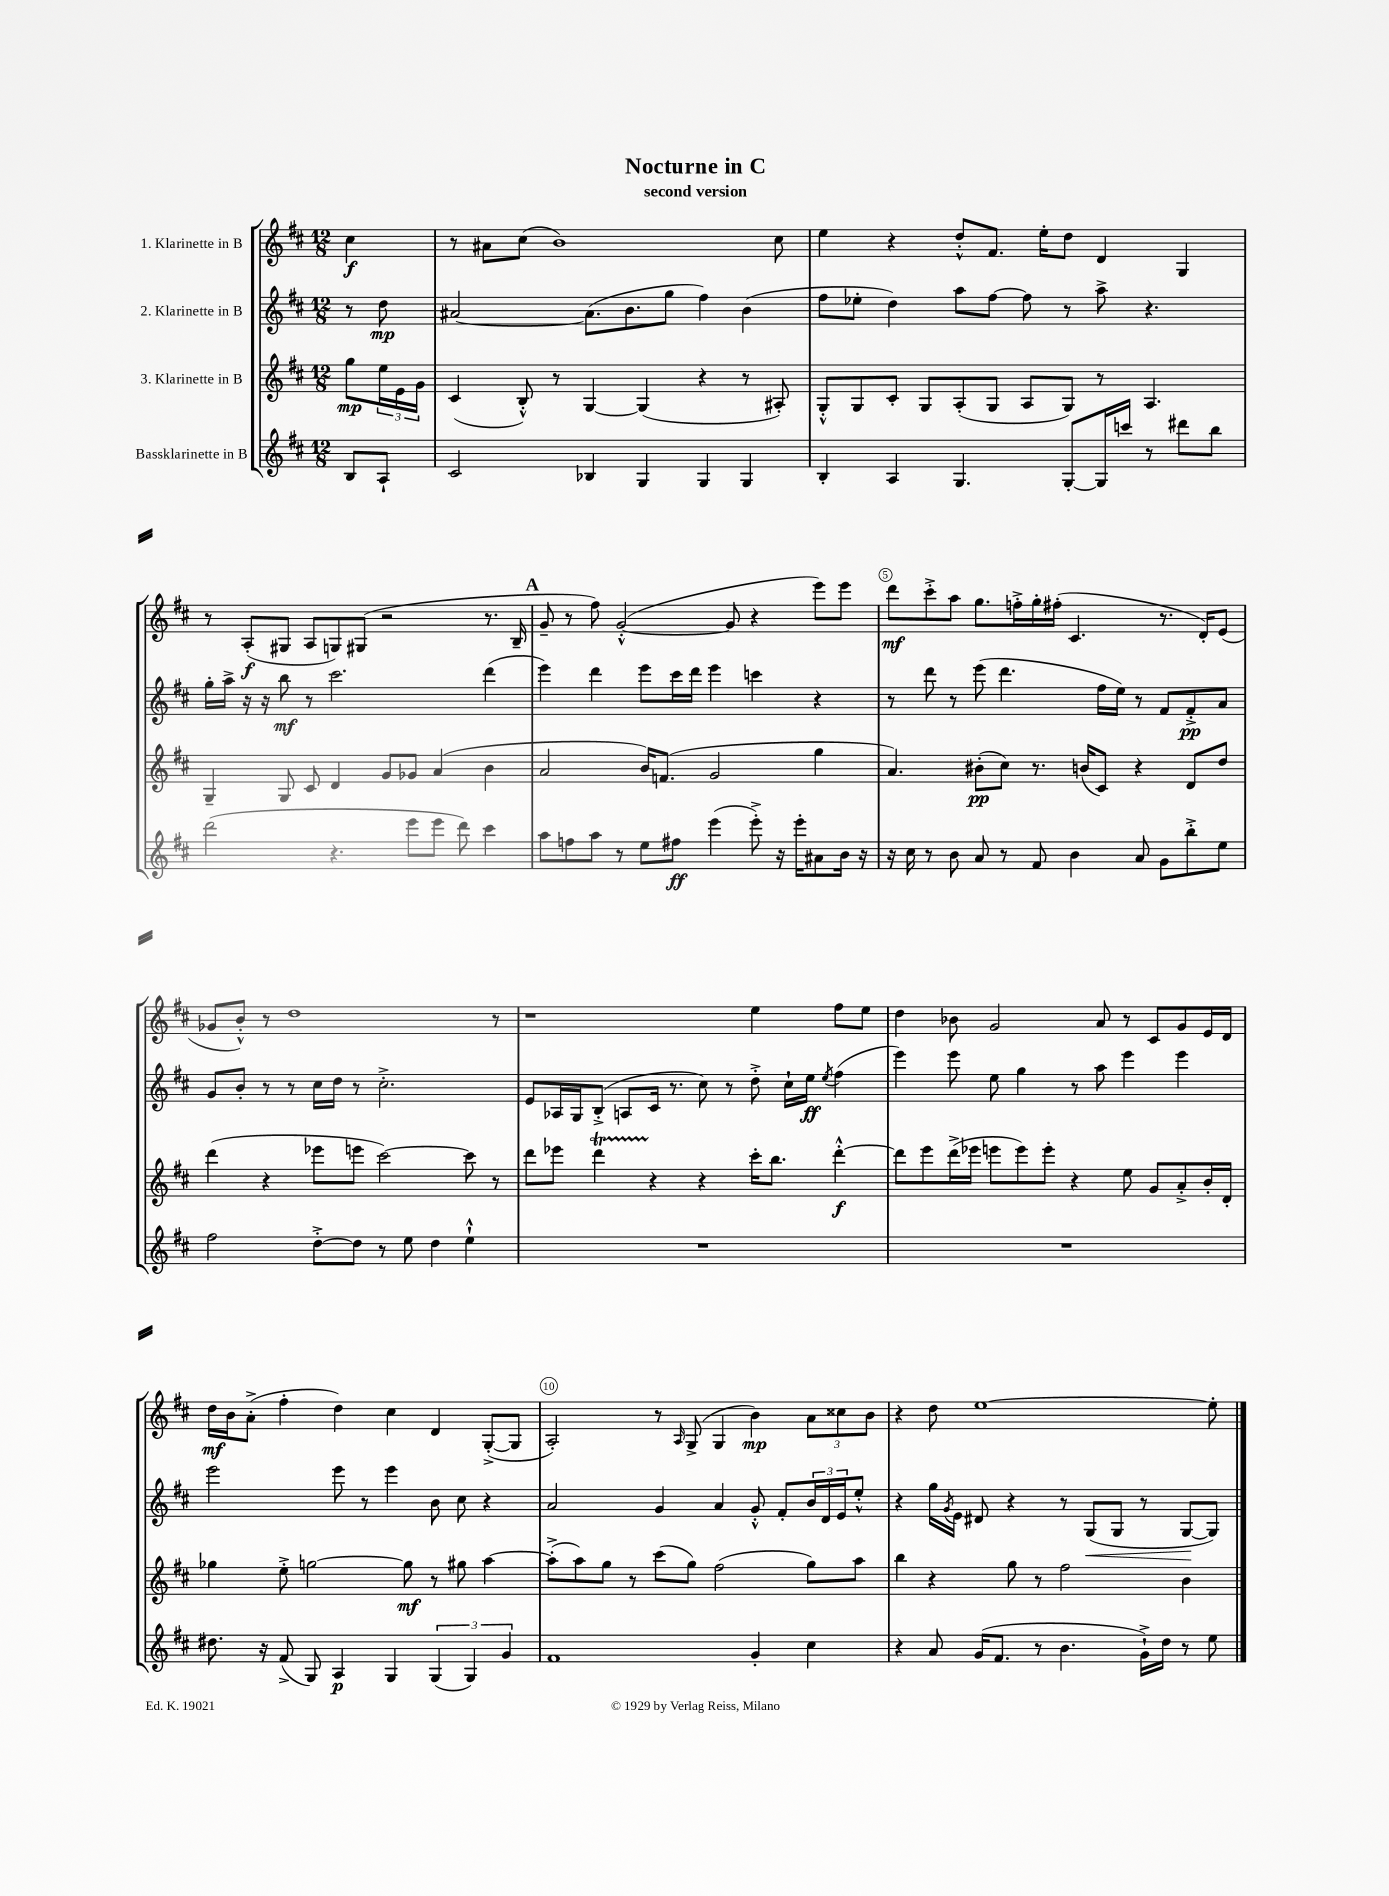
\header { title = "Nocturne in C" subtitle = "second version" }
<<
\new StaffGroup <<
\new Staff = "s0" \with { instrumentName = "1. Klarinette in B" } {
    \clef treble \key d \major \numericTimeSignature \time 12/8 \partial 4
    cis''4\f |
    r8 ais'8 cis''8( b'1) cis''8 |
    e''4 r4 d''8-.-^ fis'8. e''16-. d''8 d'4 g4 |
    r8 a8-.\f( gis8 a8 g8) gis8( r2 r8. b16-- |
    \mark \markup { \bold "A" } g'8-- r8 fis''8) g'2~-.-^( g'8 r4 e'''8) e'''8 |
    d'''8\mf cis'''8-.-> a''8 g''8. f''16-.-> g''16-. fis''16-.( cis'4. r8. d'16-.) e'8( |
    ges'8 b'8-.-^) r8 d''1 r8 |
    r1 e''4 fis''8 e''8 |
    d''4 bes'8 g'2 a'8 r8 cis'8 g'8 e'16 d'16 |
    d''16\mf b'16 a'8-.->( fis''4-. d''4) cis''4 d'4 g8~-.->( g8 |
    a2-.) r8 \grace { a16 } g8->( g4 b'4\mp) \tuplet 3/2 { a'8 cisis''8 b'8 } |
    r4 d''8 e''1~ e''8-. \bar "|." |
}
\new Staff = "s1" \with { instrumentName = "2. Klarinette in B" } {
    \clef treble \key d \major \numericTimeSignature \time 12/8 \partial 4
    r8 d''8\mp |
    ais'2~ ais'8.( b'8. g''8 fis''4) b'4( |
    fis''8 ees''8-. d''4) a''8 fis''8~ fis''8 r8 a''8-> r4. |
    g''16-. a''16-> r16 r16 b''8\mf r8 cis'''2. d'''4( |
    \mark \markup { \bold "A" } e'''4) d'''4 e'''8 cis'''16 d'''16 e'''4 c'''4 r4 |
    r8 d'''8 r8 e'''8( d'''4. fis''16 e''16) r8 fis'8 fis'8-.->\pp a'8 |
    g'8 b'8-. r8 r8 cis''16 d''16 r8 cis''2.-.-> |
    e'8 aes16 g16 b8-.->( a8 cis'16 r8. cis''8) r8 d''8-.-> cis''16-! e''16\ff \acciaccatura { e''8 } fis''4( |
    e'''4) e'''8 e''8 g''4 r8 a''8 e'''4 e'''4 |
    e'''2 e'''8 r8 e'''4 b'8 cis''8 r4 |
    a'2 g'4 a'4 g'8-.-^ fis'8-. \tuplet 3/2 { b'16 d'16 e'16 } e''8-.-^ |
    r4 g''16 \acciaccatura { g'8 } e'16 dis'8 r4 r8 g8\<( g8 r8 g8~\! g8) \bar "|." |
}
\new Staff = "s2" \with { instrumentName = "3. Klarinette in B" } {
    \clef treble \key d \major \numericTimeSignature \time 12/8 \partial 4
    g''8\mp \tuplet 3/2 { e''16 e'16 g'16 } |
    cis'4( b8-.-^) r8 g4~ g4( r4 r8 ais8-.) |
    g8-.-^ g8 cis'8-. g8 a8-.( g8 a8 g8) r8 a4. |
    g4-- g8 cis'8 d'4 g'8 ges'8 a'4( b'4 |
    \mark \markup { \bold "A" } a'2 b'16) f'8.( g'2 g''4 |
    a'4.) bis'8-.\pp( cis''8) r8. b'16( cis'8) r4 d'8 d''8 |
    d'''4( r4 ees'''8 e'''8 cis'''2~) cis'''8 r8 |
    d'''8 ees'''8 d'''4\startTrillSpan r4\stopTrillSpan r4 cis'''16-. b''8. d'''4~-.-^\f |
    d'''8 e'''8 d'''16->( ees'''16 e'''8 e'''8) e'''8-. r4 e''8 g'8 a'8-.-> b'16-. d'16-. |
    ges''4 e''8-.-> g''2~ g''8\mf r8 gis''8 a''4~ |
    a''8-.->( a''8) g''8 r8 cis'''8( g''8) fis''2( g''8) a''8 |
    b''4 r4 g''8 r8 fis''2 b'4 \bar "|." |
}
\new Staff = "s3" \with { instrumentName = "Bassklarinette in B" } {
    \clef treble \key d \major \numericTimeSignature \time 12/8 \partial 4
    b8 a8-! |
    cis'2 bes4 g4 g4 g4 |
    b4-. a4 g4. g8~-. g16 c'''16 r8 dis'''8 b''8 |
    d'''2( r4. e'''8 e'''8 d'''8) cis'''4 |
    \mark \markup { \bold "A" } a''8 f''8 a''8 r8 e''8 fis''8\ff e'''4( e'''8-.->) r16 e'''16-. ais'8 b'16 r16 |
    r16 cis''16 r8 b'8 a'8 r8 fis'8 b'4 a'8 g'8 b''8-.-> e''8 |
    fis''2 d''8~-.-> d''8 r8 e''8 d''4 e''4-!-^ |
    R1. |
    R1. |
    dis''8. r16 fis'8->( g8) a4\p g4 \tuplet 3/2 { g4( g4) g'4 } |
    fis'1 g'4-. cis''4 |
    r4 a'8 g'16( fis'8. r8 b'4. g'16-!->) d''16 r8 e''8 \bar "|." |
}
>>
>>
\layout { \context { \Score \override BarNumber.break-visibility = ##(#f #t #t) barNumberVisibility = #(every-nth-bar-number-visible 5) \override BarNumber.stencil = #(make-stencil-circler 0.1 0.3 ly:text-interface::print) } }
